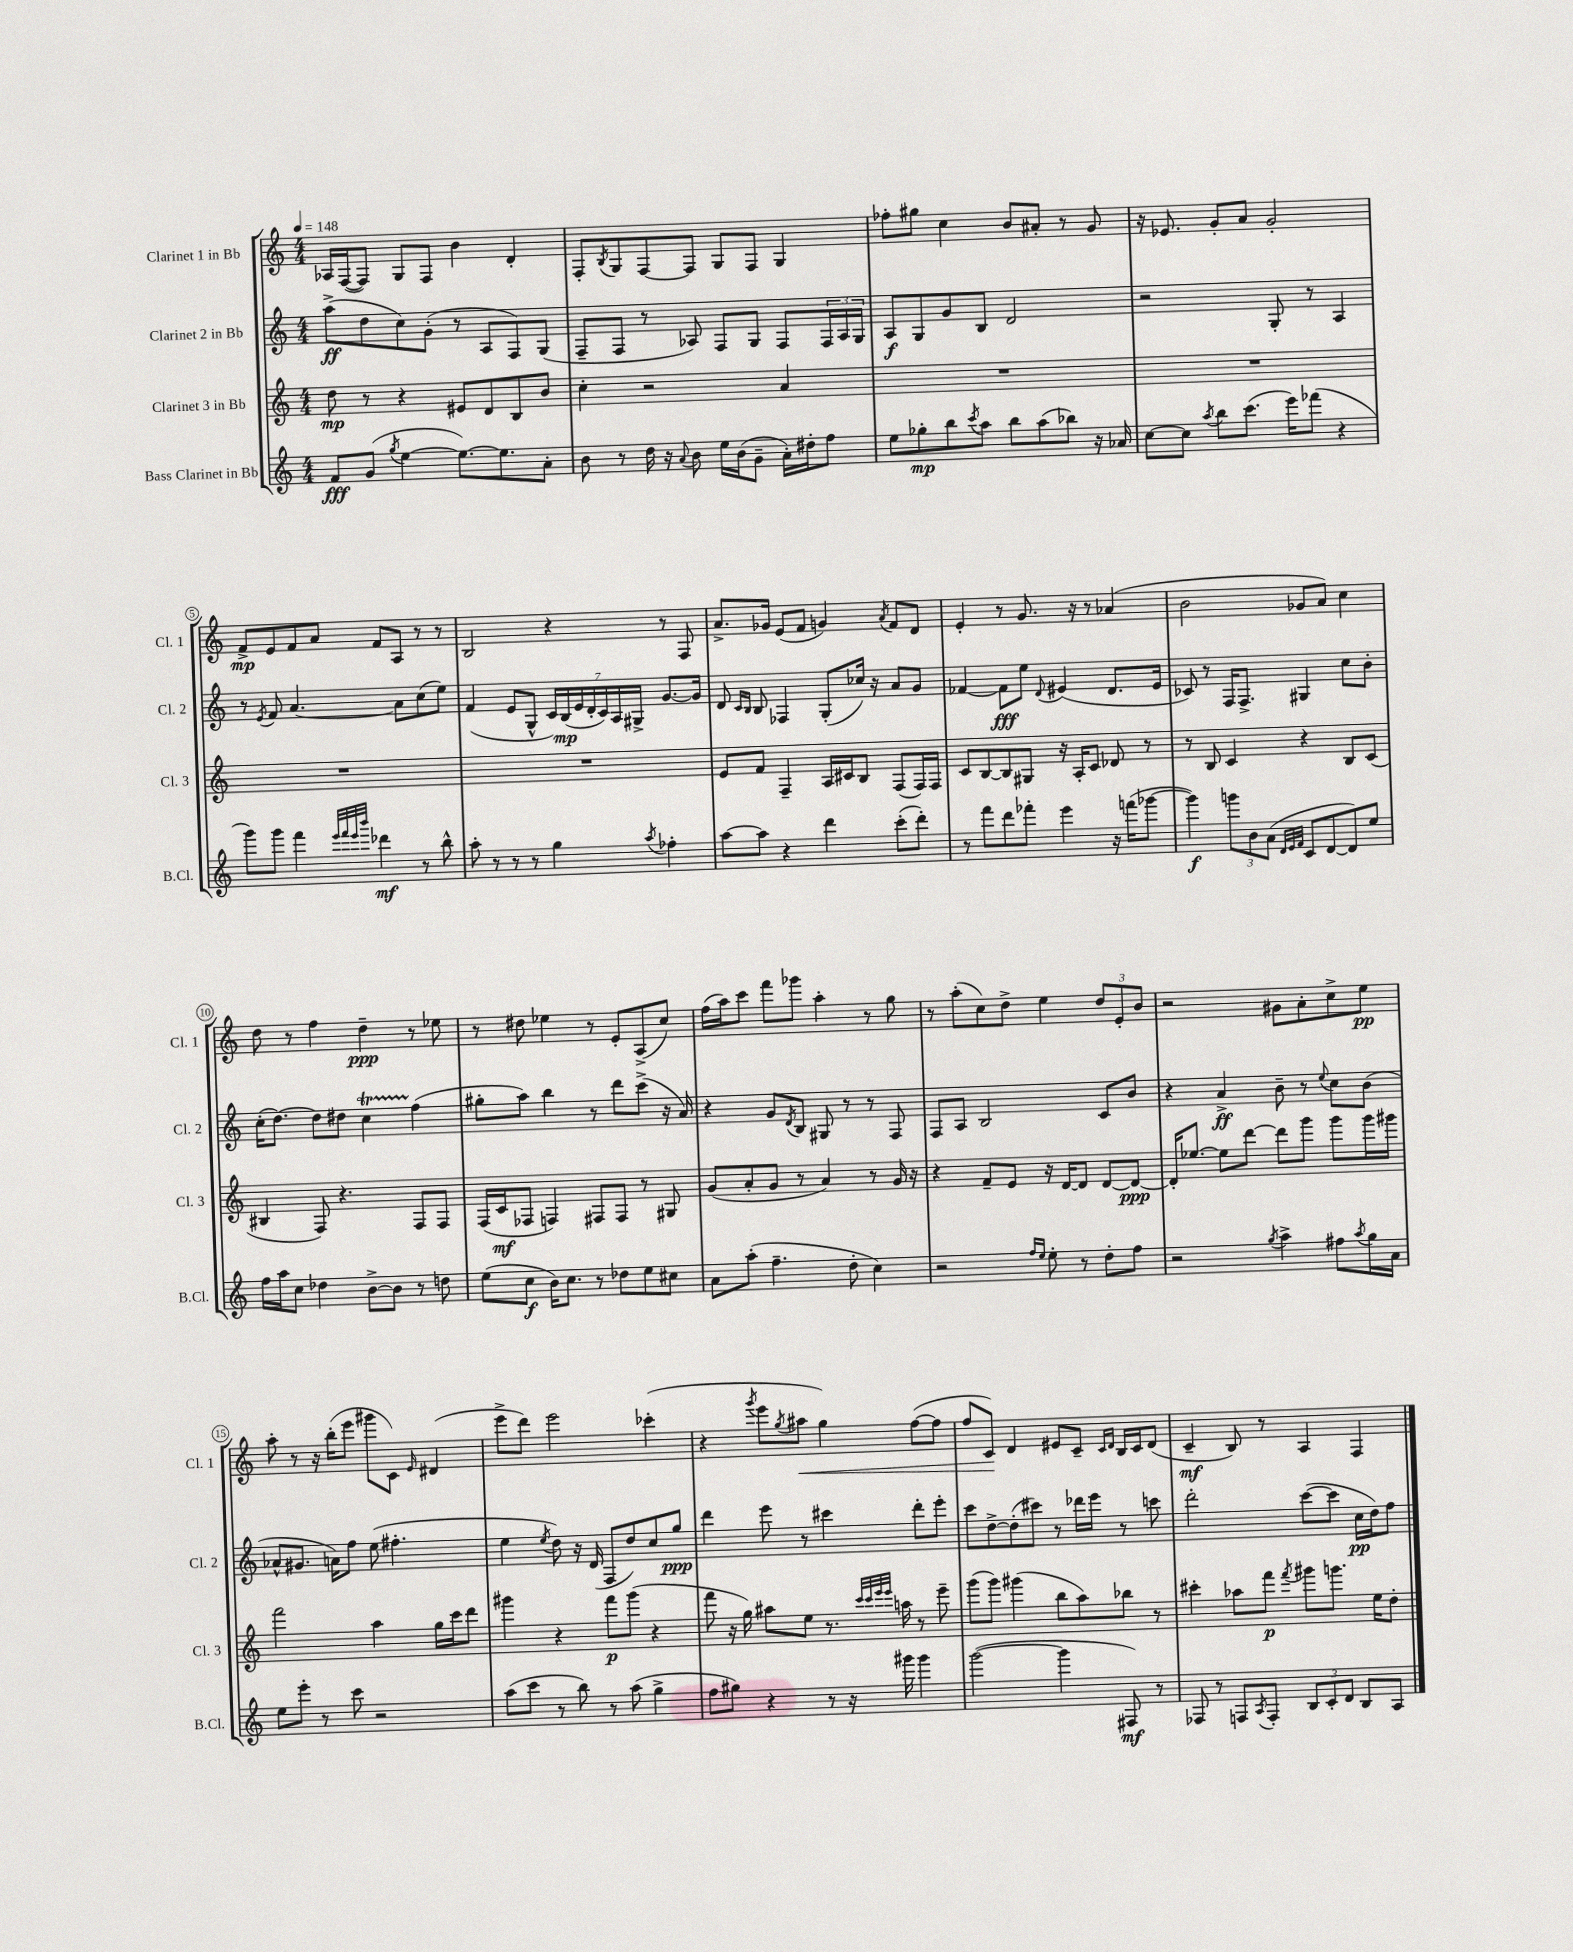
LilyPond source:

<<
\new StaffGroup <<
\new Staff = "s0" \with { instrumentName = "Clarinet 1 in Bb" shortInstrumentName = "Cl. 1" } {
    \clef treble \key c \major \numericTimeSignature \time 4/4 \tempo 4 = 148
    aes16 f16~( f8) g8 f8 b'4 d'4-. |
    f8-. \acciaccatura { b8 } g8 f8~ f8 g8 f8 g4 |
    fes''8-. gis''8 c''4 b'8 ais'8-. r8 g'8 |
    r16 ees'8. g'8-. a'8 g'2-. |
    f'8->\mp e'8 f'8 a'8 f'8 a8 r8 r8 |
    b2 r4 r8 f8 |
    a'8.-> ges'16 e'8( f'8 g'4) \acciaccatura { a'8 } f'8 d'8 |
    e'4-. r8 g'8. r16 r8 aes'4( |
    b'2 ges'8 a'8) c''4 |
    d''8 r8 f''4 d''4--\ppp r8 ees''8 |
    r8 dis''8 ees''4 r8 e'8-. a8->( c''8) |
    f''16( a''16) c'''8 f'''8 ges'''8 a''4-. r8 g''8 |
    r8 a''8-.( c''8) d''8-> e''4 \tuplet 3/2 { d''8 e'8-. b'8 } |
    r2 gis'8 a'8-. c''8-> e''8\pp |
    a''8-. r8 r16 b''16-.( e'''8 gis'''8 c'8) \grace { e'16 } dis'4( |
    e'''8-> d'''8) e'''2 ces'''4-.( |
    r4 \acciaccatura { g'''8 } e'''8 \acciaccatura { g''8 } ais''8\< g''4) f''8~( f''8 |
    f''8 c'8\!) d'4 eis'8 c'8-- \grace { c'16 d'16 } b16 c'16 d'8( |
    c'4--\mf b8) r8 a4 f4 \bar "|." |
}
\new Staff = "s1" \with { instrumentName = "Clarinet 2 in Bb" shortInstrumentName = "Cl. 2" } {
    \clef treble \key c \major \numericTimeSignature \time 4/4
    a''8->\ff( d''8 c''8) g'8-.( r8 a8 f8) g8( |
    f8-- f8 r8 aes8) f8 g8 f8 \tuplet 3/2 { f16 aes16 g16 } |
    a8\f g8 g'8 b8 d'2 |
    r2 g8-. r8 a4 |
    r8 \acciaccatura { e'8 } f'8 a'4.~ a'8 c''8( e''8) |
    f'4( e'8 g8-^ \tuplet 7/4 { c'16) b16\mp( e'16 d'16-. c'16) a16 gis16-> } g'8.~ g'16 |
    d'8 \grace { c'16 b16 } b8 fes4 g8-.( ces''16) r16 a'8 g'8 |
    fes'4~ fes'8\fff e''8 \appoggiatura { d'8 } eis'4( d'8. eis'16 |
    ces'8) r8 f16 f8.-> gis4 c''8 b'8-. |
    c''16-.( d''8.~) d''8 dis''8 c''4\startTrillSpan f''4\stopTrillSpan( |
    gis''8-. a''8) b''4 r8 d'''8 c'''8->( r16 a'16) |
    r4 g'8 \acciaccatura { d'8 } b8 gis8 r8 r8 f8 |
    f8 a8 b2 c'8 b'8 |
    r4 a'4->\ff b'8-- r8 \appoggiatura { e''8 } c''8 b'8( |
    aes'8-^ gis'8. a'16) f''8 e''8( fis''4.-. |
    e''4 \acciaccatura { e''8 } d''8) r16 d'16( f8 d''8) c''8 g''8\ppp |
    d'''4 e'''8 r8 cis'''4 d'''8-. e'''8-. |
    c'''8 d''8~-> d''8-.( cis'''8) r8 des'''16 e'''16 r8 c'''8 |
    d'''2-. c'''8~( c'''8 c''16\pp d''16) f''8 \bar "|." |
}
\new Staff = "s2" \with { instrumentName = "Clarinet 3 in Bb" shortInstrumentName = "Cl. 3" } {
    \clef treble \key c \major \numericTimeSignature \time 4/4
    d''8\mp r8 r4 eis'8 d'8 b8 b'8 |
    c''4-. r2 a'4 |
    R1 |
    R1 |
    R1 |
    R1 |
    e'8 f'8 f4-- a16 cis'16 b8 f8( f16) f16 |
    c'8 b8~ b8 gis8 r16 a16-. c'8 des'8 r8 |
    r8 b8 c'4 r4 b8 c'8( |
    bis4 f8) r4. f8 f8 |
    f16( c'16\mf fes8 f4) fis8 fis8 r8 gis8 |
    g'8( a'8-. g'8 r8 a'4) r8 g'16 r16 |
    r4 f'8-- e'8 r16 d'16~ d'8 d'8~ d'8~\ppp |
    d'16-. ees''8.~ ees''8 d'''8~ d'''8 g'''8 g'''8 g'''16 gis'''16 |
    f'''2 a''4 g''16 c'''16 d'''8 |
    gis'''4 r4 f'''8\p gis'''8( r4 |
    f'''8 r16 g''16) ais''8 e''8 r8. \grace { c'''32 c'''32 e'''32 e'''32 } a''16 r8 e'''8-- |
    g'''8( g'''8) gis'''4( b''8 a''8) bes''8 r8 |
    cis'''4-. aes''8 f'''8\p \acciaccatura { f'''8 } gis'''8 g'''8. e''16 d''8-. \bar "|." |
}
\new Staff = "s3" \with { instrumentName = "Bass Clarinet in Bb" shortInstrumentName = "B.Cl." } {
    \clef treble \key c \major \numericTimeSignature \time 4/4
    f'8\fff g'8( \acciaccatura { g''8 } e''4~ e''8.~) e''8. a'8-. |
    b'8 r8 d''16 r16 \appoggiatura { a'8 } b'8 e''16 b'16( g'8-- a'16-.) dis''16-. f''8 |
    e''8 ges''8-.\mp b''8 \acciaccatura { c'''8 } a''8 b''8 a''8( bes''8) r16 aes'16 |
    c''8~ c''8 \acciaccatura { a''8 } b''8 c'''8.( e'''16) fes'''8( r4 |
    g'''8) g'''8 f'''4 \grace { e'''32 f'''32 e'''32 b'''32 } des'''4\mf r8 b''8-^ |
    a''8-. r8 r8 r8 g''4 \acciaccatura { a''8 } fes''4-. |
    a''8~ a''8 r4 d'''4 c'''8-.( d'''8-.) |
    r8 f'''8 d'''8 fes'''8-. e'''4 r16 f'''16( ges'''8~ |
    ges'''4\f) \tuplet 3/2 { g'''8 b'8 a'8( } \grace { d'32 e'32 f'32 } c'8 d'8~ d'8) e''8 |
    f''16 a''16 c''8 des''4 b'8~-> b'8 r8 d''8 |
    e''8( c''8\f b'16) c''8. r8 des''8 e''8 cis''8 |
    a'8 a''8-.( f''4.-- d''8-. c''4) |
    r2 \grace { f''16 e''16 } e''8-. r8 d''8-. f''8 |
    r2 \acciaccatura { g''8 } a''4-> fis''8 \acciaccatura { a''8 } g''16 a'16 |
    e''8 e'''8-. r8 c'''8 r2 |
    a''8( c'''8 r8 b''8) r8 a''8( g''4-> |
    f''8 gis''8) r4 r8 r16 gis'''16 gis'''4 |
    g'''2~( g'''4 fis8\mf) r8 |
    fes8 r8 f8 \acciaccatura { a8 } f8-. \tuplet 3/2 { b8 c'8-. d'8 } b8 a8 \bar "|." |
}
>>
>>
\layout { \context { \Score \override BarNumber.stencil = #(make-stencil-circler 0.1 0.3 ly:text-interface::print) } }
